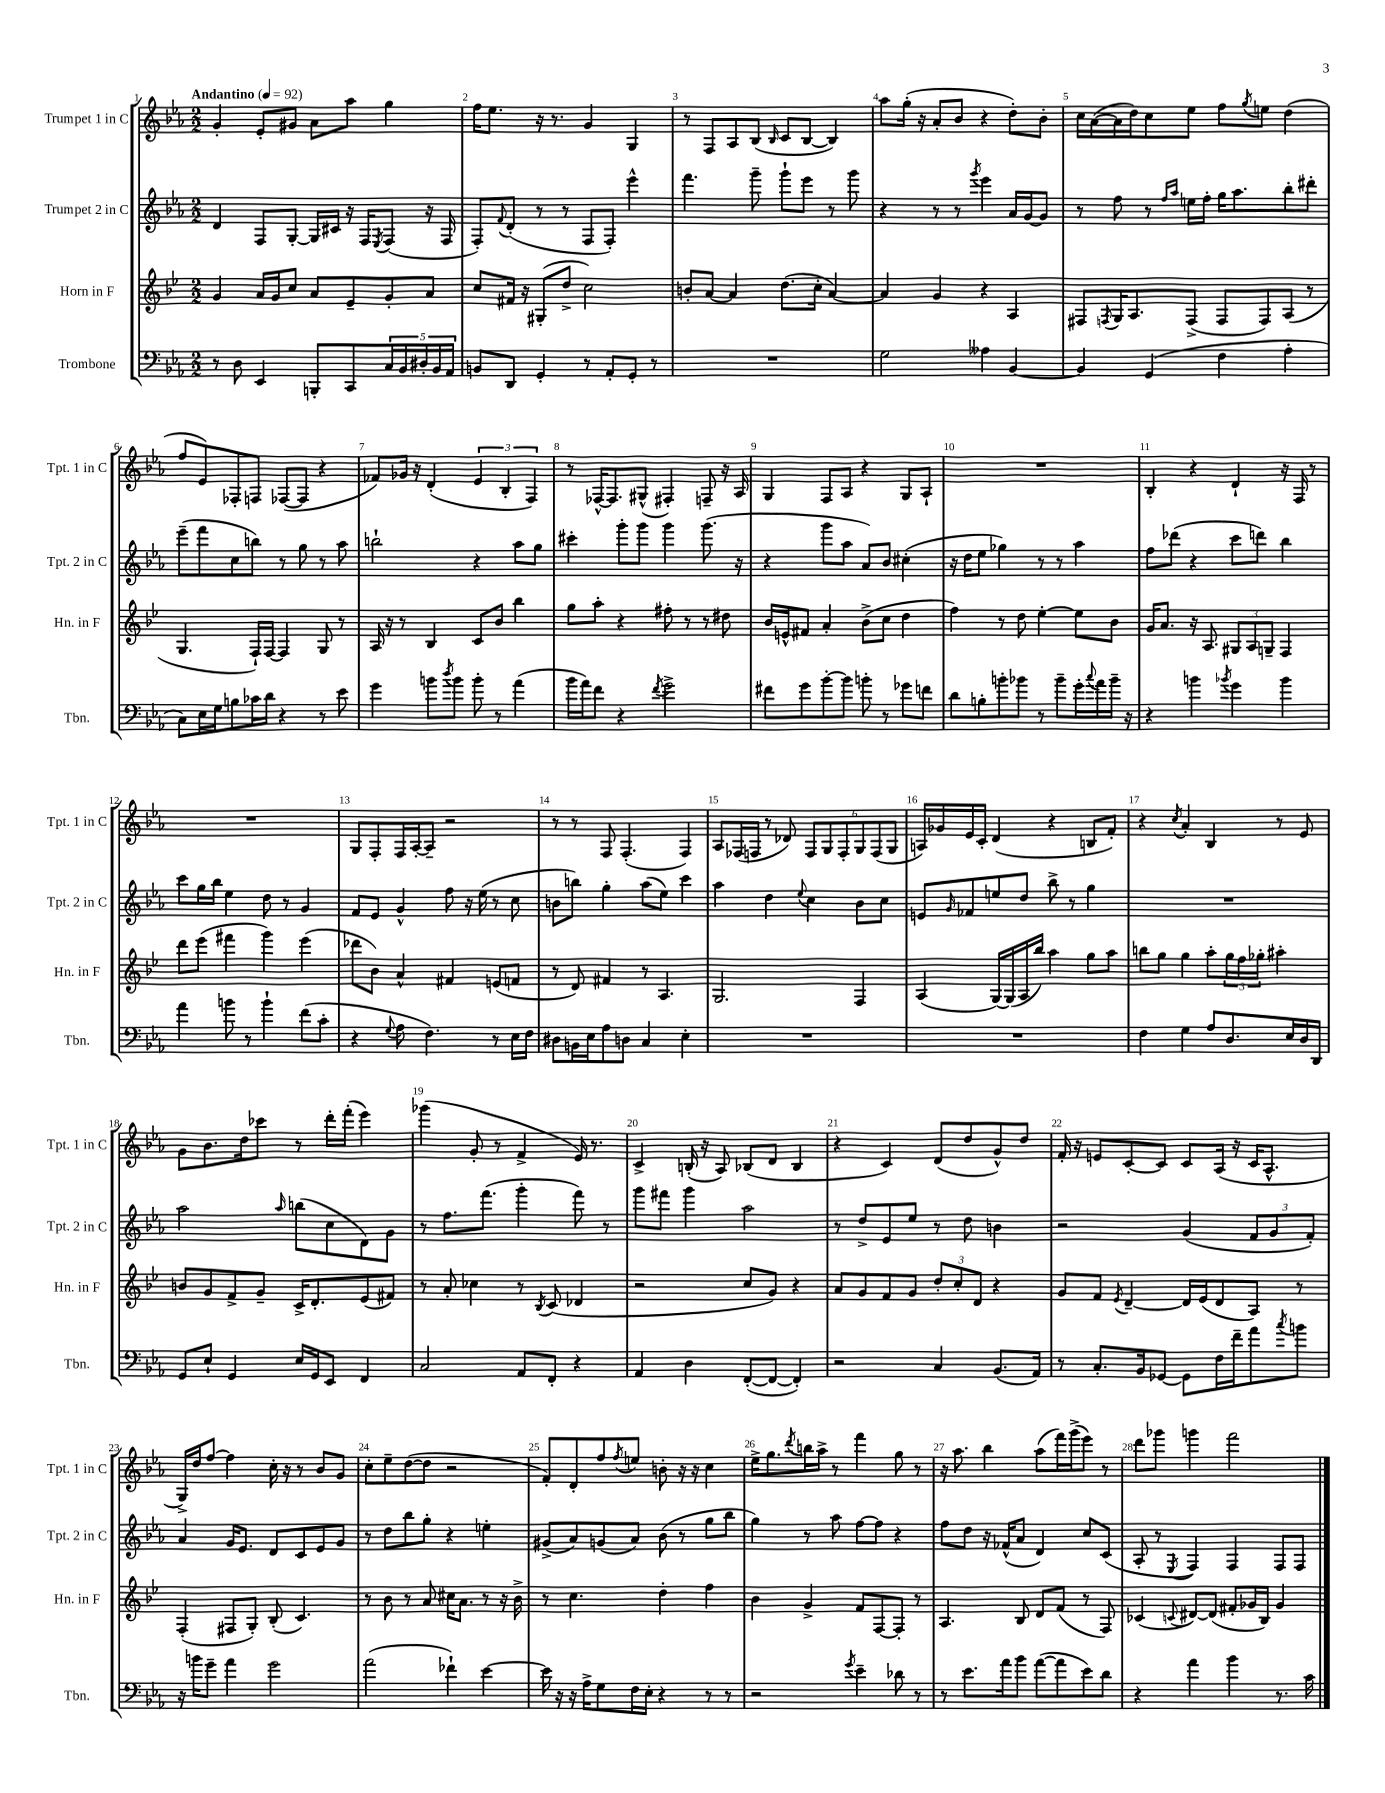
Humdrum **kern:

**kern	**kern	**kern	**kern
*staff4	*staff3	*staff2	*staff1
*clefF4	*clefG2	*clefG2	*clefG2
*k[b-e-a-]	*k[b-e-]	*k[b-e-a-]	*k[b-e-a-]
*M2/2	*M2/2	*M2/2	*M2/2
*MM92	*MM92	*MM92	*MM92
8r	4g	4d	4g'
8D	.	.	.
4EE-	16a	8F	8e-'
.	16g	.	.
.	8cc	[8G'	8g#
8BBB'	8a	16G]	8a-
.	.	16c#	.
8CC	8e-~	16r	8aa-
.	.	16F	.
.	.	8qE-	.
20C	8g'	(8F	4gg
20BB-	.	.	.
20D#'	.	.	.
.	8a	16r	.
20BB-	.	.	.
.	.	16F	.
20AA-	.	.	.
=	=	=	=
8BB	8cc	8F')	16ff
.	.	.	8.ee-
.	.	8qqf	.
8DD	16f#	(8d'	.
.	16r	.	.
4GG'	(8G#'	8r	16r
.	.	.	8.r
.	8dd^	8r	.
8r	2cc)	8F	4g
8AA-'	.	8F')	.
8GG'	.	4eee-^^	4G
8r	.	.	.
=	=	=	=
1r	8b'	4.fff	8r
.	[8a	.	8F
.	4a]	.	8A-
.	.	8ggg~	(8B-
.	.	.	16qqB-
.	(8.dd	8ggg`	8c
.	.	8eee-	[8B-
.	16cc'	.	.
.	[4a)	8r	4B-])
.	.	8ggg	.
=	=	=	=
2G	4a]	4r	8aa-
.	.	.	(16gg'
.	.	.	16r
.	4g	8r	8a-'
.	.	8r	8b-
.	.	8qggg	.
4A--	4r	4eee-	4r
[4BB-	4A	16a-	8dd')
.	.	[16g	.
.	.	8g]	8b-'
=	=	=	=
4BB-]	8F#	8r	16cc
.	.	.	([16a-
.	8qF	.	.
.	16G	8ff	16a-]
.	8.A	.	16dd)
(4GG	.	8r	8cc
.	.	16qqff	.
.	.	16qqaa-	.
.	(8F^	16ee	8ee-
.	.	16ff'	.
4F	8F	16gg	8ff
.	.	8.aa-	.
.	.	.	8qgg
.	8F)	.	8ee
4A-'	(8A	8bb-'	(4dd
.	8r	8ddd#'	.
=	=	=	=
8C)	4.G	(8eee-~	8ff
16E-	.	8fff	8e-)
16G	.	.	.
8B	.	8cc	8F-'
16c-	16F`)	8bb)	8F
16d	[16F	.	.
4r	4F]	8r	([8F-
.	.	8gg	8F-]
8r	8G	8r	4r
8e-	8r	8aa-	.
=	=	=	=
4g	16A	2bb`	8f-)
.	16r	.	.
.	8r	.	16g-
.	.	.	16r
8b	4B-	.	(4d'
8qdd	.	.	.
8b	.	.	.
8b'	8c	4r	6e-
8r	8b-	.	.
.	.	.	6B-'
(4a-	4bb-	8aa-	.
.	.	.	6F)
.	.	8gg	.
=	=	=	=
16b-	8gg	4ccc#'	8r
16a-)	.	.	.
8f	8aa'	.	[16F-^^
.	.	.	8.F-]
4r	4r	8ggg'	.
.	.	8ggg	(8G#^^
8qf	.	.	.
2g^	8ff#'	4ggg	4F#')
.	8r	.	.
.	8r	(8.ggg	8F~
.	8dd#	.	16r
.	.	16r	16A-
=	=	=	=
8f#	16b-	4r	4G
.	16e^^	.	.
8g	8f#	.	.
[8b-'	4a'	8ggg	8F
8b-]	.	8aa-	8A-
8b'	(8b-^	8a-)	4r
8r	8cc	8b-	.
8g-	4dd	(4cc#'	8G
8f	.	.	8A-`
=	=	=	=
8d	4ff)	16r	1r
.	.	16dd	.
8B'	.	8ee-	.
8b'	8r	4gg-)	.
8b-	8dd	.	.
8r	[4ee-'	8r	.
8b-~	.	8r	.
16g'	8ee-]	4aa-	.
8qqcc	.	.	.
16a-	.	.	.
16b-~	8b-	.	.
16r	.	.	.
=	=	=	=
4r	16g	8ff	4B-'
.	8.a	.	.
.	.	(8ddd-	.
4b	16r	4r	4r
.	8.A	.	.
8qb-	.	.	.
4g	12G#	8ccc	4d`
.	12A	.	.
.	.	8ddd)	.
.	12G~	.	.
4b-	4F	4bb-	16r
.	.	.	16F
.	.	.	8r
=	=	=	=
4a-	8ddd	8ccc	1r
.	(8eee-	16gg	.
.	.	16bb-	.
8b	4fff#	4ee-	.
8r	.	.	.
4b`	4ggg)	8dd	.
.	.	8r	.
(8f	(4eee-	4g	.
8c'	.	.	.
=	=	=	=
4r	8ddd-	8f	8G
.	8b-)	8e-	8F'
8qqG	.	.	.
8A-	4a^^	4g^^	16F
.	.	.	[16A-'
4.F)	.	.	8A-~]
.	4f#	8ff	2r
.	.	16r	.
.	.	(16ee-	.
8r	(8e	8r	.
16E-	8f	8cc	.
16F	.	.	.
=	=	=	=
8D#	8r	8b	8r
16BB	8d)	8bb)	8r
16E-	.	.	.
8A-	4f#	4gg'	8F
8D	.	.	(4.F'
4C	8r	(8aa-	.
.	4.A	8ee-)	.
4E-'	.	4ccc	4F)
=	=	=	=
1r	2.G	4aa-	8A-
.	.	.	(16F-
.	.	.	16F
.	.	4dd	8r
.	.	.	8d-)
.	.	8qqee-	.
.	.	4cc	12F
.	.	.	12G
.	.	.	12F'
.	4F	8b-	12G
.	.	.	(12F
.	.	8cc	.
.	.	.	12G
=	=	=	=
1r	(4A	8e	16A)
.	.	.	16g-
.	.	16qqg	.
.	.	8f-	16e-
.	.	.	16c'
.	[16G)	8ee	(4d
.	(16G]	.	.
.	16A	8dd	.
.	16bb-)	.	.
.	4aa	8bb-^	4r
.	.	8r	.
.	8gg	4gg	8B
.	8aa	.	8f')
=	=	=	=
4F	8bb	1r	4r
.	8gg	.	.
.	.	.	8qcc
4G	4gg	.	4a-'
8A-	8aa'	.	4B-
8.D	24gg	.	.
.	24ff	.	.
.	24gg-'	.	.
.	4aa#'	.	8r
16E-	.	.	.
16D	.	.	8e-
16DD	.	.	.
=	=	=	=
8GG	8b	2aa-	8g
8E-`	8g	.	8.b-
4GG	8f^	.	.
.	.	.	16dd
.	8g~	.	8ccc-
.	.	16qqaa-	.
16E-	16c^	(8bb	8r
16GG	8.d'	.	.
8EE-	.	8cc	16ddd'
.	.	.	(16fff'
4FF	(8e-	8d)	4eee-)
.	8f#)	8g	.
=	=	=	=
2C	8r	8r	(4ggg-
.	8a'	8.ff	.
.	4cc-	.	8g'
.	.	(8.fff	.
.	.	.	8r
8AA-	8r	4ggg'	4f^
.	8qB-	.	.
8FF'	(8c	.	.
4r	4d-	8fff)	16e-)
.	.	.	8.r
.	.	8r	.
=	=	=	=
4AA-	2r	8ggg	4c^
.	.	8fff#	.
4D	.	4ggg	(16B'
.	.	.	16r
.	.	.	8A-)
([8FF'	8cc	2aa-	(8B-
8FF_	8g)	.	8d
4FF'])	4r	.	4B-
=	=	=	=
2r	8a	8r	4r
.	8g	8dd^	.
.	8f	8e-	4c)
.	8g	8ee-	.
4C	12dd'	8r	(8d
.	12cc'	.	.
.	.	8dd	8dd
.	12d	.	.
(8.BB-	4r	4b	8g^^)
.	.	.	8dd
16AA-)	.	.	.
=	=	=	=
8r	8g	2r	16f'
.	.	.	16r
8.C'	8f	.	8e
.	8qe-	.	.
.	[4d~	.	[8c'
16BB-	.	.	.
[8GG-	.	.	8c]
8GG-]	16d]	(4g	8c
.	(16e-	.	.
16F	8d	.	(16A-
16f~	.	.	16r
8a-	8A)	12f	16c
.	.	.	8.A-^^
.	.	12g	.
8qcc	.	.	.
8b	8r	.	.
.	.	12f')	.
=	=	=	=
16r	(4F'	4a-	16G^)
16b	.	.	16dd
8g~	.	.	[8ff
4a-	8F#	16g	4ff]
.	.	8.e-	.
.	8G')	.	.
2g	(8B-'	8d	16cc'
.	.	.	16r
.	4.c)	8c	8r
.	.	8e-	8b-
.	.	8g	8g
=	=	=	=
(2a-	8r	8r	8cc'
.	8b-	8dd	8ee-~
.	8r	8bb-	([8dd
.	8a	8gg'	8dd]
4f-`)	16cc#	4r	2r
.	8.a	.	.
[4e-	8r	4ee'	.
.	16r	.	.
.	16b-^	.	.
=	=	=	=
16e-]	8r	(8g#^	8f')
16r	.	.	.
16r	4.cc	8a-)	8d'
16A-^	.	.	.
8G	.	(8g	8ff
.	.	.	8qff
16F	.	8a-)	8ee
16E-'	.	.	.
4r	4dd'	(8b-	8b'
.	.	8r	16r
.	.	.	16r
8r	4ff	8gg	4cc
8r	.	8bb-	.
=	=	=	=
2r	4b-	4gg)	16ee-^
.	.	.	8.gg
.	.	.	8qddd
.	4g^	8r	16bb
.	.	.	16aa-^
.	.	8aa-	8r
8qg	.	.	.
4e-~	8f	[8ff	4fff
.	[8F	8ff]	.
8d-	8F']	4r	8gg
8r	8r	.	8r
=	=	=	=
8r	4.A	8ff	16r
.	.	.	8.aa-
8.e-	.	8dd	.
.	.	16r	4bb-
16a-	.	(16f-^^	.
8b-	8B-	8a-	.
([8a-	8d	4d)	(8aa-
8a-]	(8f	.	16fff)
.	.	.	(16ggg^
8e-)	8r	8cc	8eee-)
8d	8F)	(8c	8r
=	=	=	=
4r	(4c-	8A-'	8ddd
.	.	8r	8ggg-
.	8qqc	8qE-	.
4a-	[8d#)	4F)	4ggg
.	(8d#]	.	.
4b-	8f#'	4F	2fff
.	16g-	.	.
.	16B-)	.	.
8.r	4g-	8F	.
.	.	8F	.
16c	.	.	.
==	==	==	==
*-	*-	*-	*-
